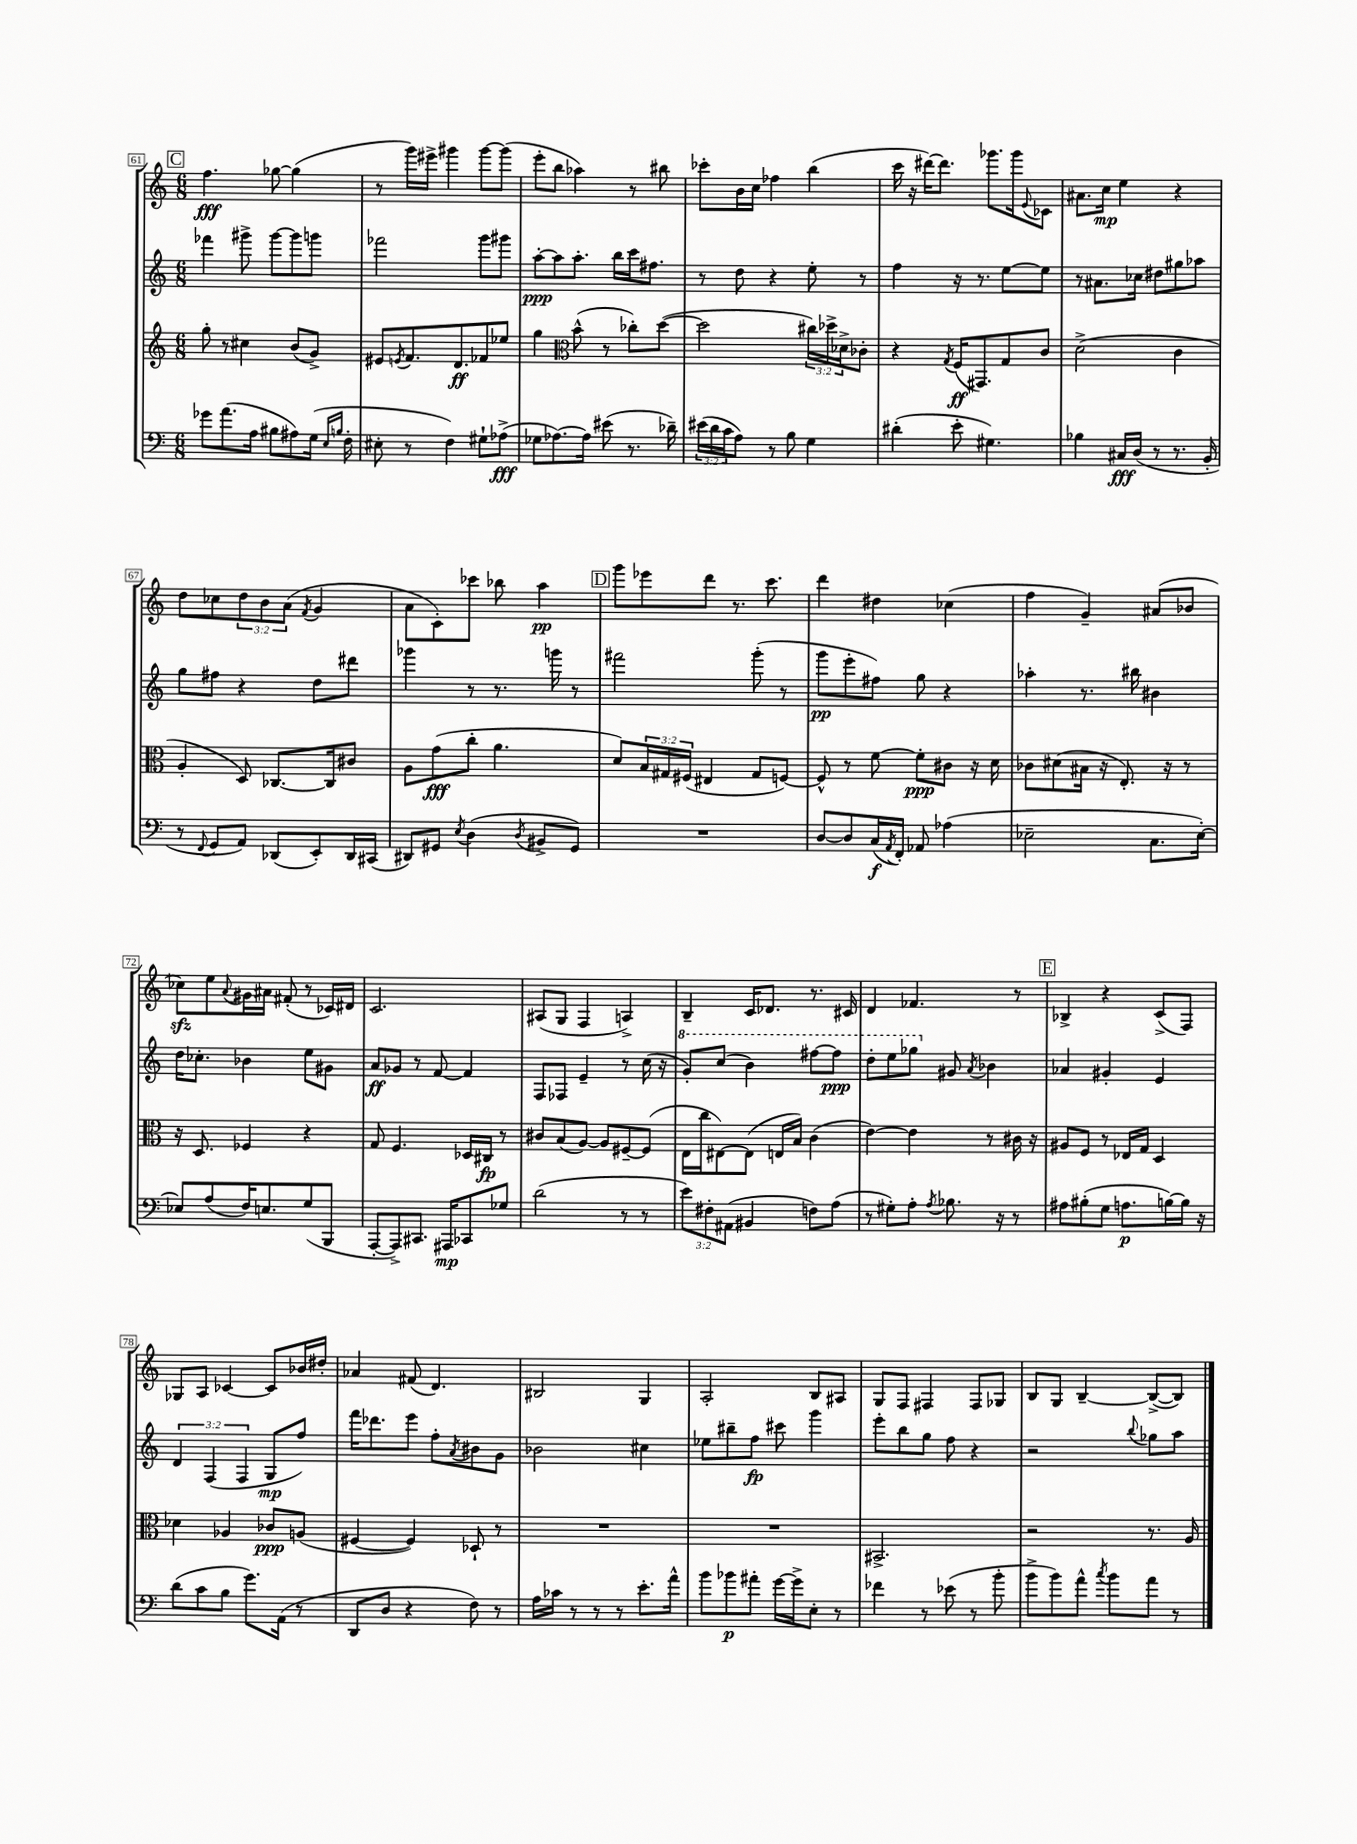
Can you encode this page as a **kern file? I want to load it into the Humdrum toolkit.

**kern	**kern	**kern	**kern
*staff4	*staff3	*staff2	*staff1
*clefF4	*clefG2	*clefG2	*clefG2
*k[]	*k[]	*k[]	*k[]
*M6/8	*M6/8	*M6/8	*M6/8
8g-	8gg'	4fff-	4.ff
(8.a	8r	.	.
.	4cc#	8ggg#^	.
16A	.	.	.
8B#	.	[8ggg#	[8gg-
8A#)	(8b	8ggg#]	(4gg-]
(16G	8g^)	8ggg	.
16qqE	.	.	.
16qqB	.	.	.
16F'	.	.	.
=	=	=	=
8E#'	8e#	2fff-	8r
.	8qe	.	.
8r	8.f	.	16ggg)
.	.	.	16eee#^
4F)	.	.	4ggg#
.	8.d	.	.
8G#`	8f-	8ggg	[8ggg#
(8A-^	8ee-	8ggg#	(8ggg#]
=	=	=	=
8G-	4gg	[8aa'	8eee'
[8.A-)	.	8aa]	8bb
*	*clefC3	*	*
.	(8b^^	8.aa'	4aa-)
16A-]	.	.	.
(8e#	8r	.	.
.	.	16bb	.
8.r	8cc-')	16ccc	8r
.	.	8.ff#	.
.	([8dd	.	8bb#
16d-~)	.	.	.
=	=	=	=
(24e#	2dd]	8r	8ccc-'
24d	.	.	.
24c	.	.	.
8A)	.	8dd	16b
.	.	.	16cc
8r	.	4r	4ff-
8B	.	.	.
4G	24cc#)	8ee'	(4bb
.	24dd-^	.	.
.	24d-^	.	.
.	8c-'	8r	.
=	=	=	=
(4d#'	4r	4ff	16ccc
.	.	.	16r
.	.	.	[16ddd#)
.	.	.	8.ddd#]
.	8qG	.	.
8e'	(16F	16r	.
.	8.GG#)	8.r	.
4.G#)	.	.	8.ggg-
.	8G	[8ee	.
.	.	.	16ggg-
.	.	.	8qqe
.	8c	8ee]	8c-
=	=	=	=
4B-	(2d^	8r	8.a#
.	.	8.a#	.
.	.	.	16cc
16C#	.	.	4ee
(16D	.	16cc-	.
8r	.	8dd#	.
8.r	4c	8gg#	4r
.	.	8aa-	.
16BB'	.	.	.
=	=	=	=
8r	4A'	8gg	8dd
8qqFF	.	.	.
8GG	.	8ff#	8cc-
8AA)	8D)	4r	12dd
.	.	.	12b
(8DD-	[8.C-	.	.
.	.	.	(12a
.	.	.	8qf
8EE')	.	8dd	4g
.	16C-]	.	.
16DD-	8c#	8ddd#	.
(16CC#	.	.	.
=	=	=	=
8DD#)	8A	4ggg-	8a
8GG#	(8g	.	8c')
8qE	.	.	.
(4D	8cc'	8r	8ccc-
.	4.a	8.r	8bb-
8qD	.	.	.
8BB#^	.	.	4aa
.	.	16ggg	.
8GG#)	.	8r	.
=	=	=	=
2.r	8d)	2fff#	8ggg
.	24B	.	8eee-
.	24G#	.	.
.	(24F#	.	.
.	4E#	.	8ddd
.	.	.	8.r
.	8G#	(8ggg'	.
.	.	.	8.ccc
.	[8F)	8r	.
=	=	=	=
[8D	8F^^]	8ggg	4ddd
8D]	8r	8eee'	.
(16C	[8f	8ff#)	4dd#
8qAA	.	.	.
16FF')	.	.	.
8AA-	8f']	8gg	.
(4A-	8c#	4r	(4cc-
.	16r	.	.
.	16d	.	.
=	=	=	=
2E-~	8c-	4aa-'	4ff
.	(8d#	.	.
.	16B#	8.r	4g~)
.	16r	.	.
.	8.E')	.	.
.	.	16bb#	.
8.C	.	4b#	(8a#
.	16r	.	.
.	8r	.	8b-
[16E-')	.	.	.
=	=	=	=
8E-]	16r	16dd	8cc-)
.	8.D	8.cc-'	.
(8A	.	.	8ee
.	.	.	8qqa
16F)	4F-	4b-	16g#
8.E	.	.	16a#
.	.	.	(8f#'
(8G	4r	8ee	8r
8BBB	.	8g#	16c-)
.	.	.	16d#
=	=	=	=
[8AAA'	8G	8a	2.c
8AAA^])	4.F	8g-	.
8.CC#	.	8r	.
.	.	[8f	.
16AAA#	.	.	.
8CC-	16D-	4f]	.
.	16C#	.	.
8G-	8r	.	.
=	=	=	=
(2d	8c#	8F	(8A#
.	(8B	8F-	8G
.	[8A)	4e~	4F
.	8A]	.	.
8r	[8F#~	8r	4A^)
8r	(8F#]	(16cc	.
.	.	16r	.
=	=	=	=
12e)	16E	8gg')	4B~
.	16cc	.	.
12F#'	.	.	.
.	[8E#)	(8ccc	.
(12AA#	.	.	.
4BB#	(8E#]	4bb)	16c
.	.	.	8.d-
.	16E	.	.
.	16B)	.	.
8F)	(4c	[8fff#	8.r
(8A	.	8fff#]	.
.	.	.	16c#
=	=	=	=
8r	[4e)	8ddd'	4d
8G#')	.	8eee	.
8A'	4e]	8ggg-	4.f-
8qA	.	.	.
8.B-	.	8g#	.
.	.	8qa	.
.	8r	4b-	.
16r	.	.	.
8r	16c#	.	8r
.	16r	.	.
=	=	=	=
8A#	8A#	4a-	4B-^
(8B#'	8F	.	.
8G	8r	4g#'	4r
8.A	16E-	.	.
.	16G	.	.
.	4D	4e	(8c^
[16B)	.	.	.
16B]	.	.	8F)
16r	.	.	.
=	=	=	=
(8d	4d-	6d	8G-
8c	.	.	8A
.	.	(6F	.
8B	4A-	.	[4c-
.	.	6F	.
8.g)	.	.	.
.	8c-	8G	8c-]
(16AA	.	.	.
8r	(8A	8ff)	16b-
.	.	.	16dd#'
=	=	=	=
8DD	[4F#	16fff	4a-
.	.	8.ddd-	.
8D	.	.	.
4r	4F#])	8eee	(8f#
.	.	8ff'	4.d)
.	.	8qa	.
8F)	8D-`	8b#	.
8r	8r	8g	.
=	=	=	=
16A	2.r	2b-	2B#
16c-	.	.	.
8r	.	.	.
8r	.	.	.
8r	.	.	.
8.e'	.	4cc#	4G
16a^^	.	.	.
=	=	=	=
8b	2.r	8ee-	2A'
8b-	.	8bb#~	.
8a#'	.	8ff	.
[16g	.	8ccc#	.
16g^]	.	.	.
8E'	.	4ggg	8B
8r	.	.	8A#
=	=	=	=
4f-	2.BB#^	8eee'	8G
.	.	8bb	8F
8r	.	8gg	4F#
(8e-	.	8ff	.
8r	.	4r	8F#
8b'	.	.	8G-
=	=	=	=
8b^	2r	2r	8B
8b)	.	.	8G
8a^^	.	.	[4B~
8qcc	.	.	.
8b	.	.	.
.	.	8qqbb	.
8a	8.r	8gg-	(8B^_
8r	.	8aa	8B])
.	16A	.	.
==	==	==	==
*-	*-	*-	*-
